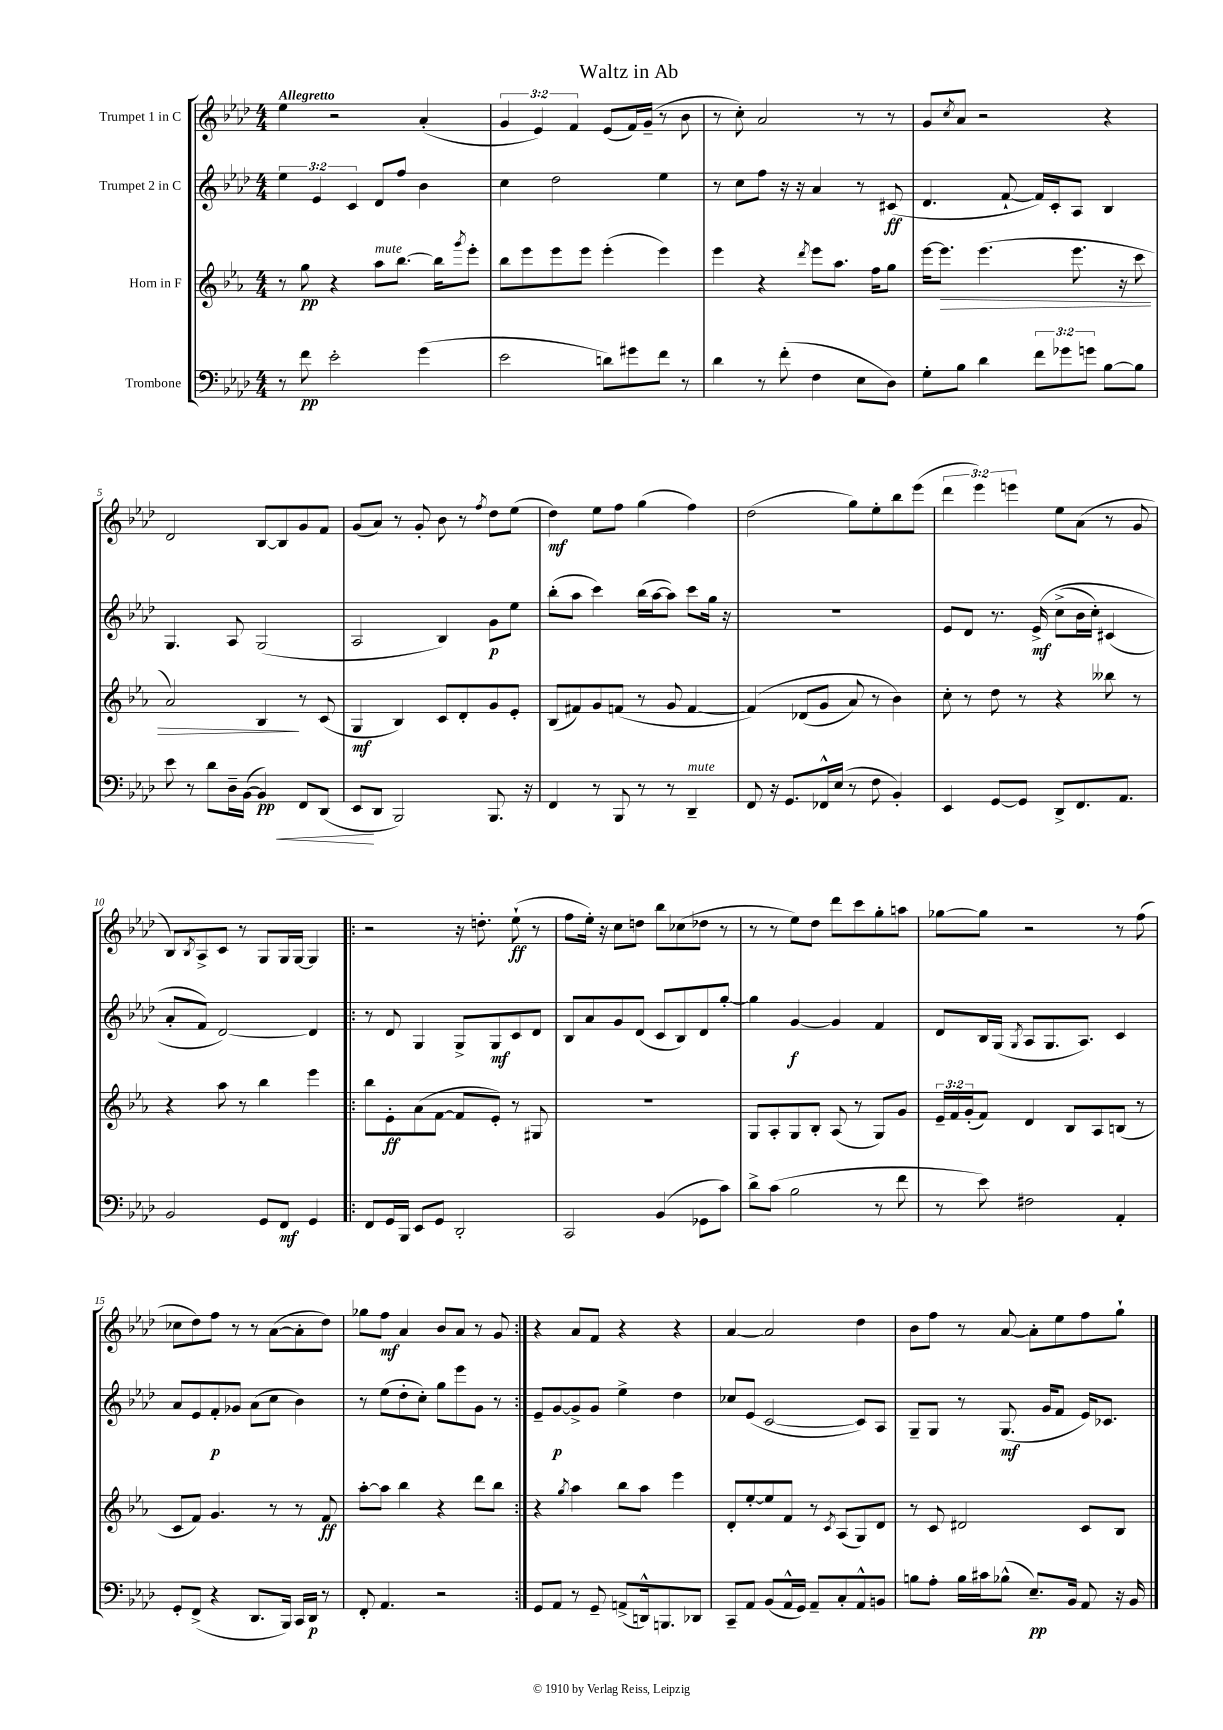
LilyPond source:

\header { title = "Waltz in Ab" }
<<
\new StaffGroup <<
\new Staff = "s0" \with { instrumentName = "Trumpet 1 in C" } {
    \clef treble \key aes \major \numericTimeSignature \time 4/4 \override Staff.TupletNumber.text = #tuplet-number::calc-fraction-text \tempo "Allegretto"
    ees''4 r2 aes'4-.( |
    \tuplet 3/2 { g'4 ees'4) f'4 } ees'8( f'16) g'16--( r8 bes'8 |
    r8 c''8-.) aes'2 r8 r8 |
    g'8 \acciaccatura { c''8 } aes'8 r2 r4 |
    des'2 bes8~ bes8 g'8 f'8 |
    g'8( aes'8) r8 g'8-. bes'8 r8 \acciaccatura { f''8 } des''8 ees''8( |
    des''4\mf) ees''8 f''8 g''4( f''4) |
    des''2( g''8) ees''8-. bes''8 ees'''8( |
    \tuplet 3/2 { des'''4 ees'''4) e'''4 } ees''8 aes'8( r8 g'8 |
    bes8) \acciaccatura { bes8 } aes8-> c'8 r8 g8 g16 g16~ g4 |
    \repeat volta 2 { r2 r16 d''8.-. ees''8-!\ff( r8 |
    f''8 ees''16-.) r16 c''8 d''8 bes''8 ces''8( des''8 r8 |
    r8 r8 ees''8) des''8 des'''8 c'''8 g''8-. a''8 |
    ges''8~ ges''8 r2 r8 f''8( |
    ces''8 des''8) f''8 r8 r8 aes'8~( aes'8-. des''8) |
    ges''8 f''8\mf aes'4 bes'8 aes'8 r8 g'8 | }
    r4 aes'8 f'8 r4 r4 |
    aes'4~ aes'2 des''4 |
    bes'8 f''8 r8 aes'8~ aes'8-. ees''8 f''8 g''8-! \bar "|." |
}
\new Staff = "s1" \with { instrumentName = "Trumpet 2 in C" } {
    \clef treble \key aes \major \numericTimeSignature \time 4/4 \override Staff.TupletNumber.text = #tuplet-number::calc-fraction-text
    \tuplet 3/2 { ees''4 ees'4 c'4 } des'8 f''8 bes'4 |
    c''4 des''2 ees''4 |
    r8 c''8 f''8 r16 r16 aes'4 r8 cis'8\ff( |
    des'4. f'8~-! f'16) c'16-. aes8 bes4 |
    g4. aes8 g2( |
    aes2 bes4) g'8\p ees''8 |
    bes''8-.( aes''8 c'''4) bes''16( aes''16~ aes''8) c'''8 g''16 r16 |
    r1 |
    ees'8 des'8 r8. ees'16->\mf\( c''8->( bes'16 c''16-.) cis'4( |
    aes'8-. f'8\) des'2~) des'4 |
    \repeat volta 2 { r8 des'8 g4 g8-> g8\mf c'8 des'8 |
    bes8 aes'8 g'8 des'8( c'8 bes8) des'8 g''8~-. |
    g''4 g'4~\f g'4 f'4 |
    des'8 bes16 g16( \acciaccatura { g8 } aes8 g8. aes8.) c'4 |
    aes'8 ees'8 f'8-.\p ges'8 aes'8( c''8 bes'4) |
    r8 ees''8( des''8-. c''8-.) g''8 ees'''8 g'8 r8 | }
    ees'8-- g'8~\p g'8-> g'8 ees''4-> des''4 |
    ces''8 ees'8( c'2~ c'8) aes8 |
    g8-- g8 r8 g8.\mf( g'16 f'8 ees'16) ces'8. \bar "|." |
}
\new Staff = "s2" \with { instrumentName = "Horn in F" } {
    \clef treble \key ees \major \numericTimeSignature \time 4/4 \override Staff.TupletNumber.text = #tuplet-number::calc-fraction-text
    r8 g''8\pp r4 aes''8^\markup { \italic "mute" } bes''8.~ bes''16 \acciaccatura { g'''8 } ees'''8-. |
    bes''8 ees'''8 ees'''8 ees'''8 ees'''4-.( ees'''4) |
    ees'''4 r4 \acciaccatura { d'''8 } ees'''8 aes''8. f''16 g''8 |
    ees'''16~ ees'''8.\> ees'''4.( ees'''8. r16 c'''8 |
    aes'2) bes4\! r8 c'8( |
    g4\mf bes4) c'8 d'8-. g'8 ees'8-. |
    bes8( fis'8) g'8 f'8( r8 g'8 f'4~ |
    f'4)\( des'8( g'8 aes'8) r8 bes'4\) |
    c''8-. r8 d''8 r8 r4 beses''8 r8 |
    r4 aes''8 r8 bes''4 ees'''4 |
    \repeat volta 2 { bes''8 ees'8-.\ff aes'8( f'8~ f'8 ees'8-.) r8 gis8 |
    R1 |
    g8 aes8-. g8 bes8-. aes8( r8 g8) g'8 |
    \tuplet 3/2 { ees'16-- f'16 g'16-.( } f'8) d'4 bes8 aes8 b8( r8 |
    c'8 f'8) g'4. r8 r8 f'8\ff |
    aes''8~-. aes''8 bes''4 r4 d'''8 bes''8 | }
    r4 \acciaccatura { g''8 } aes''4 bes''8 aes''8 ees'''4 |
    d'8-. ees''8~-. ees''8 f'8 r8 \acciaccatura { c'8 } aes8( g8) d'8 |
    r8 c'8 dis'2 c'8 bes8 \bar "|." |
}
\new Staff = "s3" \with { instrumentName = "Trombone" } {
    \clef bass \key aes \major \numericTimeSignature \time 4/4 \override Staff.TupletNumber.text = #tuplet-number::calc-fraction-text
    r8 f'8\pp ees'2-. g'4( |
    ees'2 d'8) gis'8 f'8 r8 |
    des'4 r8 f'8-.( f4 ees8 des8) |
    g8-. bes8 des'4 \tuplet 3/2 { f'8 ges'8 g'8 } bes8~ bes8 |
    ees'8 r8 des'8 des16-- bes,16~( bes,4\pp\<) f,8 des,8( |
    ees,8\! des,8 bes,,2) bes,,8. r16 |
    f,4 r8 bes,,8 r8 r8 des,4--^\markup { \italic "mute" } |
    f,8 r16 g,8. fes,16-^ ees16( r8 f8 bes,4-.) |
    ees,4 g,8~ g,8 des,8-> f,8. aes,8. |
    bes,2 g,8 f,8\mf g,4 |
    \repeat volta 2 { f,8 g,16 bes,,16 ees,8 g,8 des,2-. |
    c,2 bes,4( ges,8 c'8) |
    des'8-> c'8( bes2 r8 f'8 |
    r8 ees'8) fis2 aes,4-. |
    g,8-. f,8->( r4 des,8. bes,,16) c,16 des,16\p r8 |
    f,8-. aes,4. r2 | }
    g,8 aes,8 r8 g,8-- a,8->( d,16-^) b,,8. des,8 |
    c,8-- aes,8 bes,8( aes,16-^ g,16) aes,8-- c8-. aes,8-^ b,8 |
    b8 aes8-. b16 cis'16 bes8-^( ees8.--\pp) bes,16 aes,8 r16 bes,16 \bar "|." |
}
>>
>>
